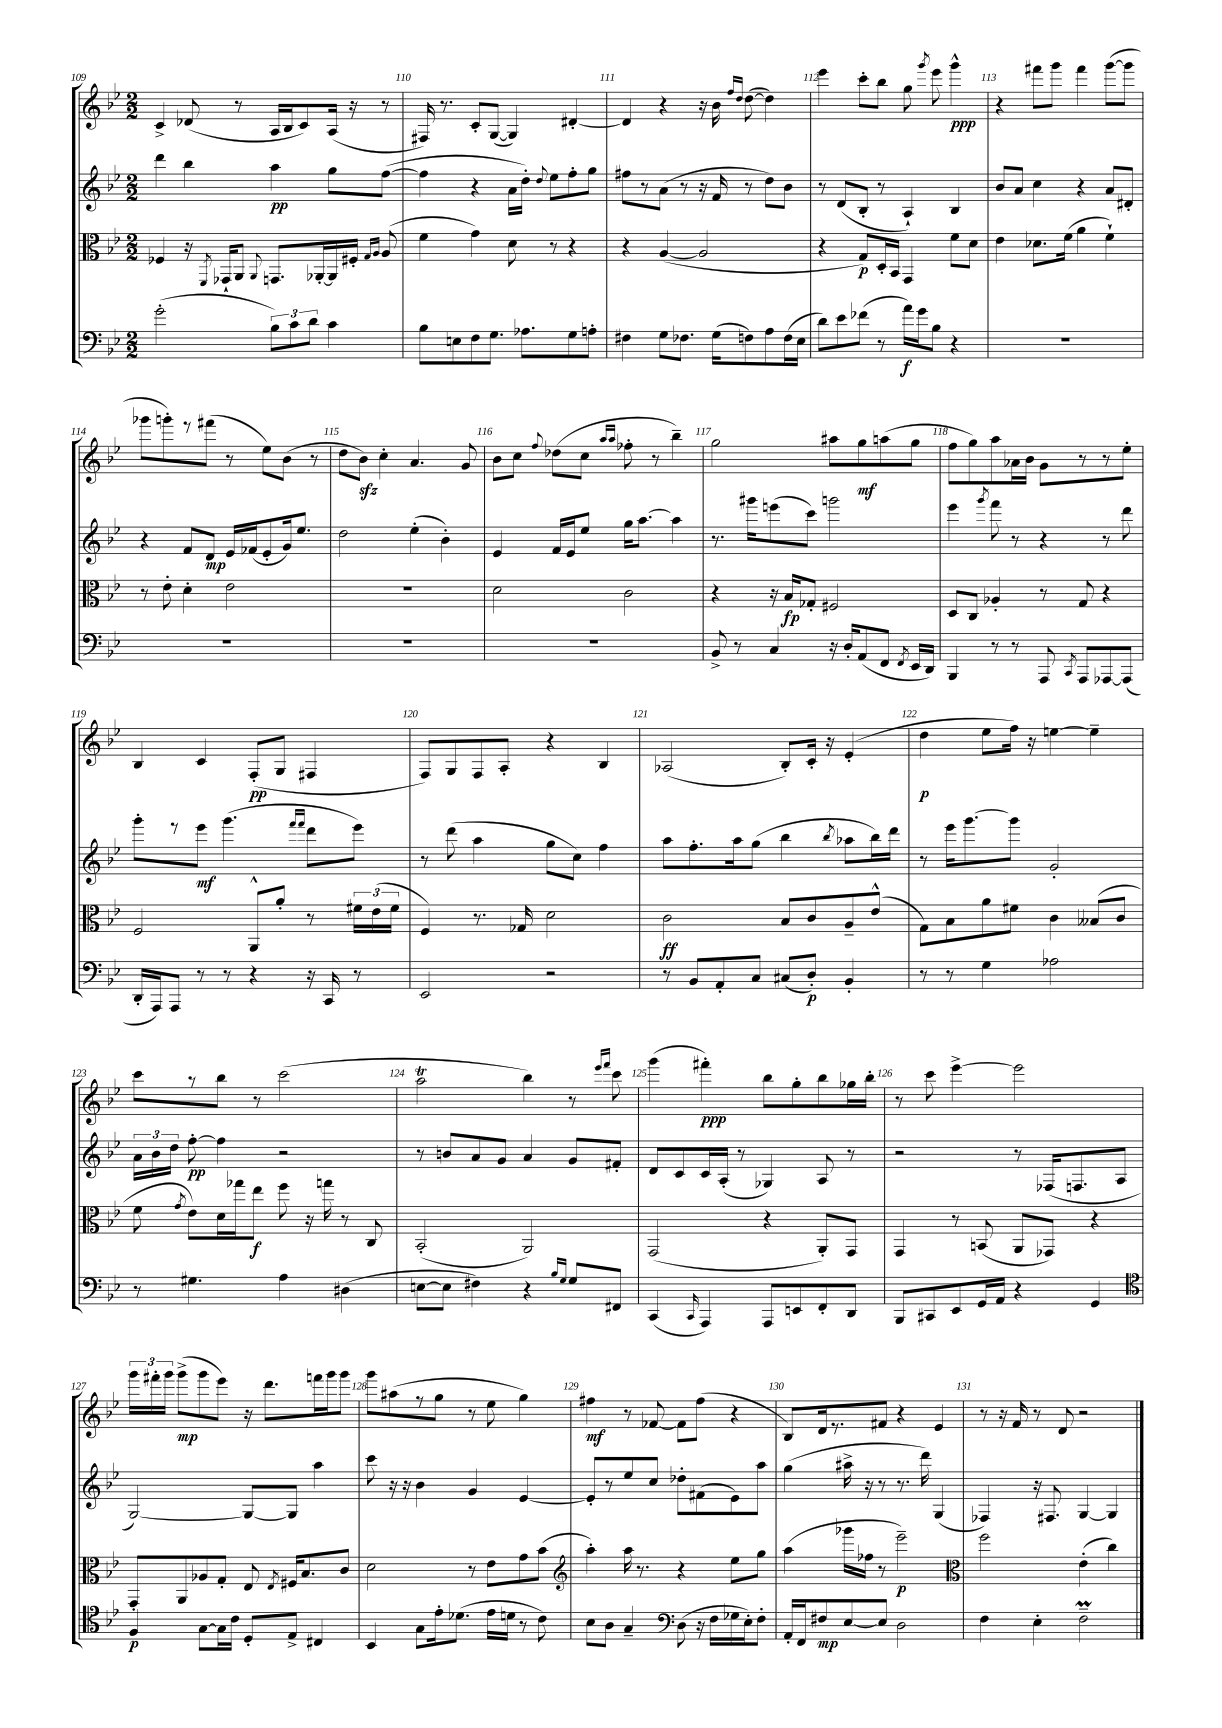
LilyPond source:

<<
\new StaffGroup <<
\new Staff = "s0" {
    \clef treble \key bes \major \numericTimeSignature \time 2/2
    \autoBeamOff c'4-> des'8( r8 a16[ bes16 c'8) a16]( r16 r8 |
    fis16) r8. c'8[-. g8]~( g4) dis'4~-. |
    dis'4 r4 r16 bes'16 \grace { f''16[ d''16] } d''8~( d''4) |
    ees'''4 c'''8[-. bes''8] g''8 \acciaccatura { g'''8 } ees'''8 g'''4-^\ppp |
    r4 fis'''8[ g'''8] fis'''4 g'''8[~( g'''8] |
    ges'''8[ g'''8-.) r8 fis'''8]( r8 ees''8[) bes'8]( r8 |
    d''8[ bes'8]\sfz) c''4-. a'4. g'8 |
    bes'8[ c''8] \appoggiatura { f''8 } des''8[( c''8] \grace { a''16[ a''16] } fes''8-. r8 bes''4--) |
    g''2 ais''8[ g''8\mf a''8( g''8] |
    f''8[ g''8) a''8 aes'16 bes'16] g'8[ r8 r8 ees''8]-. |
    bes4 c'4 f8[-.\pp( g8] fis4 |
    f8[) g8 f8 a8]-. r4 bes4 |
    aes2( bes8[-.) c'16]-. r16 ees'4-.( |
    d''4\p ees''8[ f''16]) r16 e''4~ e''4-- |
    c'''8[ r8 bes''8] r8 c'''2( |
    a''2\trill bes''4) r8 \grace { ees'''16[ f'''16] } c'''8 |
    g'''4( fis'''4-.\ppp) bes''8[ g''8-. bes''8 ges''16 bes''16]-. |
    r8 c'''8 ees'''4~-> ees'''2 |
    \tuplet 3/2 { g'''16[ fis'''16-. g'''16] } g'''8[->\mp( g'''8 ees'''8]) r16 d'''8.[ f'''16 g'''16 g'''8] |
    g'''8[ ais''8( r8 g''8] r8 ees''8 g''4) |
    fis''4\mf r8 fes'8~ fes'8[ fis''8]( r4 |
    bes8[) d'16 r8. fis'8] r4 ees'4 |
    r8 r16 f'16 r8 d'8 r2 \bar "|." |
}
\new Staff = "s1" {
    \clef treble \key bes \major \numericTimeSignature \time 2/2
    \autoBeamOff d'''4 bes''4 a''4\pp g''8[ f''8]~( |
    f''4 r4 a'16[ d''16]-.) \appoggiatura { d''8 } ees''8[ f''8-. g''8] |
    fis''8[ r8 a'8]( r8 r16 f'16 r8 d''8[) bes'8] |
    r8 d'8[( bes8]-. r8 a4-!) bes4 |
    bes'8[ a'8] c''4 r4 a'8[ dis'8]-. |
    r4 f'8[ d'8]\mp ees'16[ fes'16( ees'8-. g'16) ees''8.] |
    d''2 ees''4-.( bes'4-.) |
    ees'4 f'16[ ees'16 ees''8] g''16[ a''8.]~ a''4 |
    r8. gis'''16[ e'''8( c'''8]) g'''2 |
    ees'''4 \acciaccatura { g'''8 } f'''8 r8 r4 r8 d'''8 |
    g'''8[-. r8 ees'''8]\mf g'''4.( \grace { f'''16[ f'''16] } d'''8[ ees'''8]) |
    r8 d'''8( a''4 g''8[ c''8]) f''4 |
    a''8[ f''8.-. a''16 g''8]( bes''4 \acciaccatura { bes''8 } aes''8[ bes''16) d'''16] |
    r8 ees'''16[ g'''8.~ g'''8] g'2-. |
    \tuplet 3/2 { a'16[ bes'16 d''16] } f''8~-.\pp f''4 r2 |
    r8 b'8[ a'8 g'8] a'4 g'8[ fis'8]-. |
    d'8[ c'8 c'16 a16]-.( r8 ges4) a8 r8 |
    r2 r8 fes16[( f8. a8] |
    g2~) g8[~ g8] a''4 |
    c'''8 r16 r16 bes'4 g'4 ees'4~ |
    ees'8[-. r8 ees''8 c''8] des''8[-. fis'8( ees'8) a''8] |
    g''4( ais''16-> r16 r8 r8. d'''16) g4( |
    fes4) r16 fis8. g4~ g4 \bar "|." |
}
\new Staff = "s2" {
    \clef alto \key bes \major \numericTimeSignature \time 2/2
    \autoBeamOff fes4 r16 \acciaccatura { f,8 } ges,16[-! a,8] \appoggiatura { a,8 } g,8.[ aes,16~-. aes,16 fis16]-. \grace { g16[ a16] } a8( |
    f'4 g'4) d'8 r8 r4 |
    r4 a4~( a2 |
    r4 g8[\p) d16-. bes,16] g,4 f'8[ d'8] |
    ees'4 des'8.[ f'16]( a'4 f'4-!) |
    r8 ees'8-. d'4-. ees'2 |
    R1 |
    d'2 c'2 |
    r4 r16 bes16[\fp ges8]-. fis2 |
    d8[ c8] aes4-. r8 g8 r4 |
    f2 a,8[-^ a'8]-. r8 \tuplet 3/2 { fis'16[ ees'16( fis'16] } |
    f4) r8. ges16 d'2 |
    c'2\ff bes8[ c'8 a8-- ees'8]-^( |
    g8[) bes8 a'8 fis'8] c'4 beses8[( c'8] |
    f'8 \acciaccatura { g'8 } ees'8[) d'16 ges''16 ees''8]\f f''8 r16 g''16 r8 c8 |
    bes,2-.( a,2) |
    g,2( r4 a,8[-.) g,8] |
    g,4 r8 b,8( a,8[ ges,8]) r4 |
    g,8[-. a,8 aes8 g8]-. ees8 \acciaccatura { ees8 } fis16[ bes8. c'8] |
    d'2 r8 ees'8[ g'8 bes'8]( |
    \clef treble a''4-.) a''16 r8. r4 ees''8[ g''8] |
    a''4( ges'''16[ fes''16] r8 ees'''2--\p) |
    \clef alto f''2 ees'4-.( c''4) \bar "|." |
}
\new Staff = "s3" {
    \clef bass \key bes \major \numericTimeSignature \time 2/2
    \autoBeamOff g'2-.( \tuplet 3/2 { bes8[) c'8 d'8] } c'4 |
    bes8[ e8 f8 g8.] aes8.[ g8 a8]-. |
    fis4 g8[ fes8.] g16[( f8) a8 f16( ees16] |
    d'8[) ees'8 fes'8]( r8 a'16[\f) g'16 bes8] r4 |
    R1 |
    R1 |
    R1 |
    R1 |
    bes,8-> r8 c4 r16 d16[-. a,8( f,8] \acciaccatura { f,8 } ees,16[ d,16]) |
    bes,,4 r8 r8 a,,8 \acciaccatura { c,8 } a,,8[ aes,,8~ aes,,8]( |
    d,16[-. a,,16) a,,8] r8 r8 r4 r16 c,16 r8 |
    ees,2 r2 |
    r8 bes,8[ a,8-. c8] cis8[( d8]-.\p) bes,4-. |
    r8 r8 g4 aes2 |
    r8 gis4. a4 dis4( |
    e8[~ e8] fis4) r4 \grace { bes16[ g16] } g8[ fis,8] |
    c,4( \grace { c,16 } a,,4) a,,8[ e,8 f,8-. d,8] |
    bes,,8[ cis,8 ees,8 g,16 a,16] r4 g,4 |
    \clef tenor f4\p g8[~ g16 c'16] d8[-. ees8]-> cis4 |
    bes,4 g8[ ees'16-. des'8.]( ees'16[ d'16] r8 c'8) |
    bes8[ a8] g4-- \clef bass d8( r16 f16[ ges16 ees16-.) f8]-. |
    a,16[-. f,16 fis8\mp ees8~ ees8] d2 |
    f4 ees4-. f2--\prall \bar "|." |
}
>>
>>
\layout { \context { \Score currentBarNumber = #109 \override BarNumber.break-visibility = ##(#f #t #t) barNumberVisibility = #all-bar-numbers-visible } }
